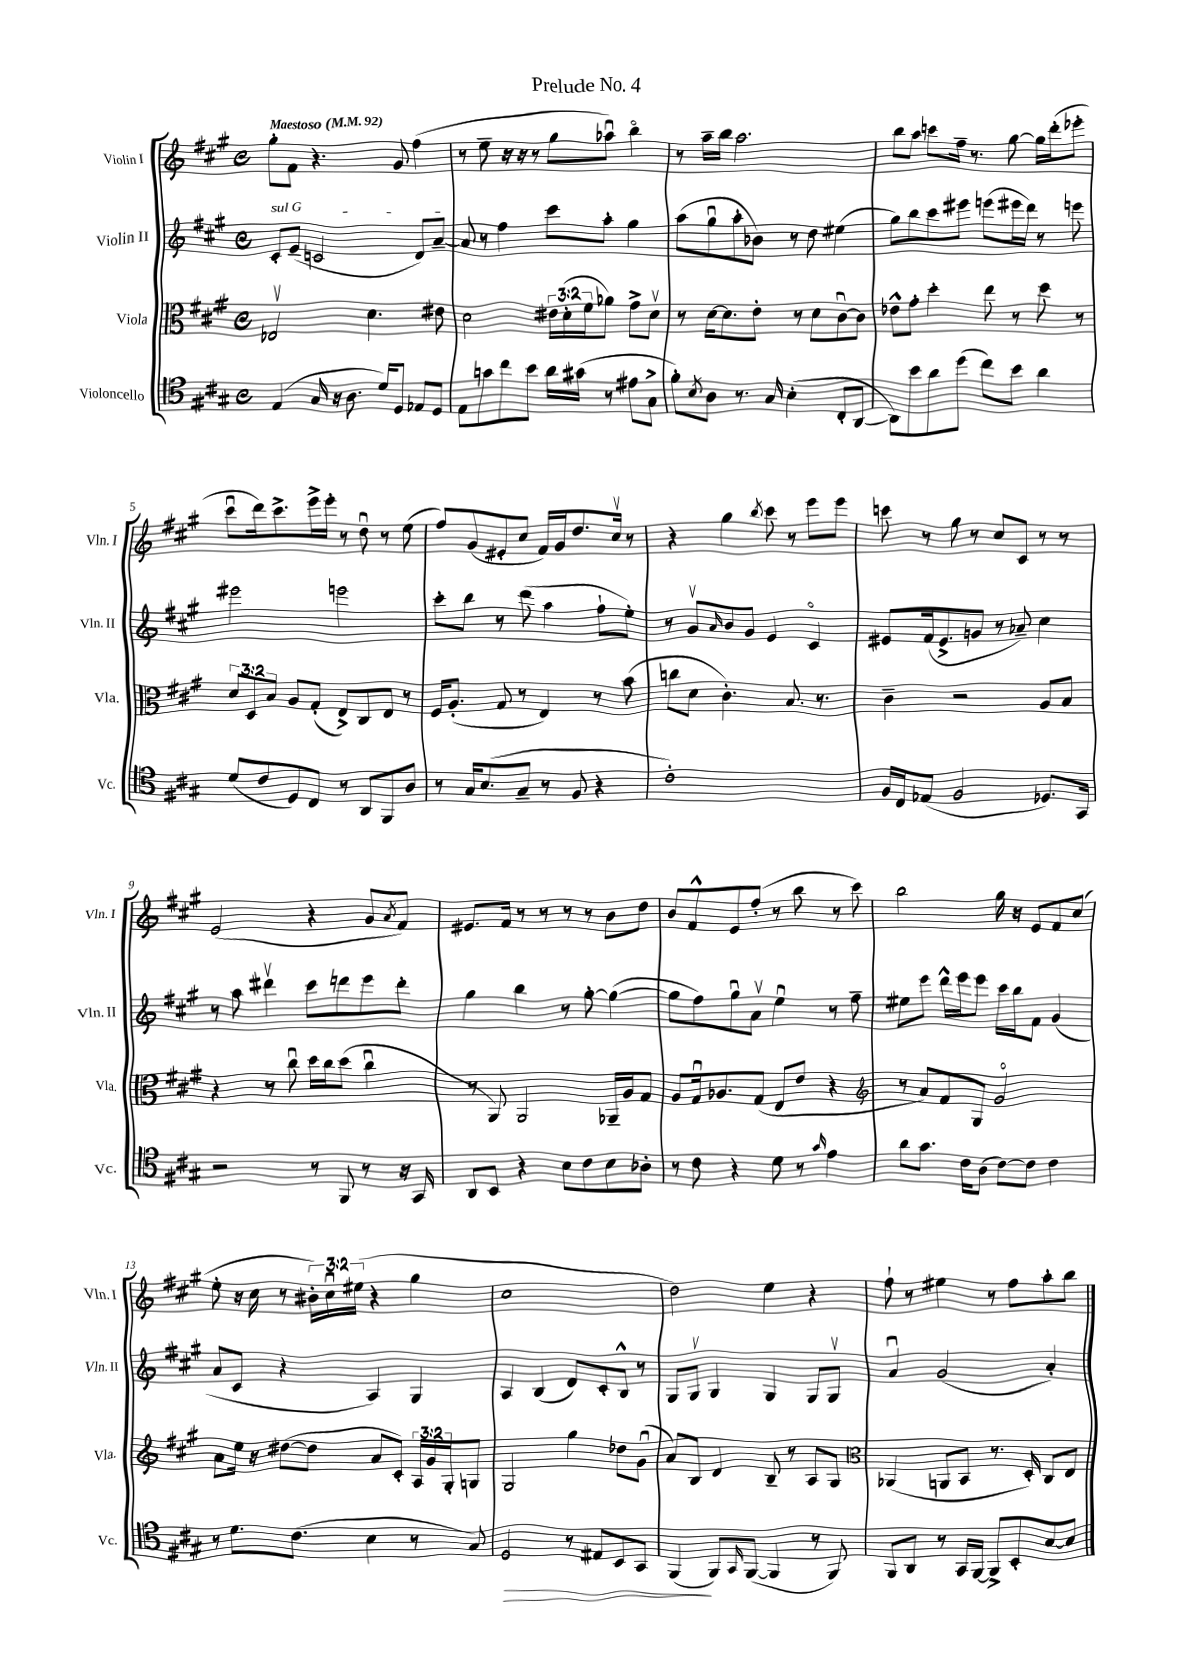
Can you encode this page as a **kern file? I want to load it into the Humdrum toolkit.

**kern	**dynam	**kern	**kern	**kern
*part4	*part4	*part3	*part2	*part1
*staff4	*staff4	*staff3	*staff2	*staff1
*I"Violoncello	*	*I"Viola	*I"Violin II	*I"Violin I
*I'Vc.	*	*I'Vla.	*I'Vln. II	*I'Vln. I
*clefC4	*	*clefC3	*clefG2	*clefG2
*k[f#c#g#]	*	*k[f#c#g#]	*k[f#c#g#]	*k[f#c#g#]
*M4/4	*	*M4/4	*M4/4	*M4/4
*met(c)	*	*met(c)	*met(c)	*met(c)
*MM92	*	*MM92	*MM92	*MM92
=1	=1	=1	=1	=1
!	!	!	!	!LO:TX:a:B:t=Maestoso
!	!	!	!LO:TX:a:i:t=sul G	!
(4E/	.	2E-Xv/	8c#'/L	8gg#'\L
.	.	.	(8e~/J	8f#\J
16G#/	.	.	2cn/	4.r
16r	.	.	.	.
8.A\	.	.	.	.
.	.	4.d\	.	.
16d/KL)	.	.	.	.
8D/J	.	.	.	8g#/
8E-X/L	.	.	8d/L)	(4ff#\
8D/J	.	8e#X\	[8a~/J	.
=2	=2	=2	=2	=2
8E\L	.	2d\	8a/]	8r
8gn\	.	.	8r	8ee~\
8cc#\	.	.	4ff#\	16r
.	.	.	.	16r
8b\J	.	.	.	8r
16a\LL	.	24e#X\LL	8ccc#\L	8gg#\L
.	.	(24d'\	.	.
(16g#X\JJ	.	.	.	.
.	.	24f#\J	.	.
8r	.	8a-X\J)	8aa'\J	8aa-Xu\J)
8e#X\L	.	8g#^\L	4gg#\	4bb\
8G#^\J	.	8dv\J	.	.
=3	=3	=3	=3	=3
8f#'\L)	.	8r	(8aa\L	8r
8qB/	.	.	.	.
8A\J	.	[16d\KL	8gg#u\	16aa~\LL
.	.	8.d\]	.	16bb\JJ
8.r	.	.	8aa'\	2.aa\
.	.	8e'\J	8b-X\J)	.
16G#/	.	.	.	.
(4B'\	.	8r	8r	.
.	.	8d\L	8dd\	.
8C#'/L	.	[8c#u\	(4ee#X\	.
[8AA/J	.	8c#\J]	.	.
=4	=4	=4	=4	=4
8AA\L])	.	8e-X^^\L	8gg#\L)	8bb\L
8b\	.	8g#'\J	8bb\	8aa\J
8a\	.	4dd'\	8ccc#\	8cccn\L
(8dd\J	.	.	8eee#X\J	16ff#~\Jk
.	.	.	.	8.r
8cc#\L)	.	8ee\	(8eeen\L	.
8b\J	.	8r	16eee#X\L	[8gg#\
.	.	.	16ddd\JJ)	.
4a\	.	8dd\	8r	16gg#\LL]
.	.	.	.	(16ddd'\J
.	.	8r	8eeen\	8eee-X'\J
!!LO:LB:g=z
=5	=5	=5	=5	=5
(8d/L	.	12d/L	2eee#X\	8ccc#u\L
.	.	12D/	.	.
8c#/	.	.	.	16ddd\k)
.	.	12B/J	.	.
.	.	.	.	8.ccc#^\
8D/)	.	8A/L	.	.
8C#/J	.	(8G#'/J	.	16eee^\L
.	.	.	.	16eee'\JJ
8r	.	8E^/L)	2eeen\	8r
8AA/L	.	8C#/	.	8ddu\
8FF#/	.	8E/J	.	8r
8A/J	.	8r	.	(8ee\
=6	=6	=6	=6	=6
8r	.	16F#/KL	8ccc#'\L	8ff#/L)
.	.	(8.A'/J	.	.
16G#/KL	.	.	8bb\J	(8g#/
(8.B/	.	.	.	.
.	.	8G#/	8r	8e#X'/
8G#~/J	.	8r	(8ddd\	8cc#/J
8r	.	4E/)	4aa\	16f#/LL)
.	.	.	.	16g#/J
8F#/	.	.	.	8.dd/
4r	.	8r	8ff#`\L	.
.	.	.	.	16cc#v/Jk
.	.	(8b\	8ee'\J)	8r
=7	=7	=7	=7	=7
1c#')	.	8ccn\L	8r	4r
.	.	8d\J	8g#v/L	.
.	.	.	16qqa/	.
.	.	4.c#'\)	8b/	4gg#\
.	.	.	8g#/J	.
.	.	.	.	8qbb/
.	.	.	4e/	8ccc#\
.	.	8.B/	.	8r
.	.	.	4c#/	8eee\L
.	.	8.r	.	.
.	.	.	.	8eee\J
=8	=8	=8	=8	=8
16F#/LL	.	4c#~\	8e#X/L	8cccn\
16C#/J	.	.	.	.
(8E-X/J	.	.	(16f#/k	8r
.	.	.	8.e#^/	.
2F#/	.	2r	.	8gg#\
.	.	.	8gn/J	8r
.	.	.	8r	8cc#/L
.	.	.	8a-X~/)	8c#/J
8.D-X/L)	.	8A/L	4cc#\	8r
.	.	8B/J	.	8r
16GG#/Jk	.	.	.	.
!!LO:LB:g=z
=9	=9	=9	=9	=9
2r	.	4r	8r	(2e/
.	.	.	8aa\	.
.	.	8r	4ddd#Xv\	.
.	.	8cc#u\	.	.
8r	.	16dd\LL	8ccc#\L	4r
.	.	16cc#\J	.	.
8FF#/	.	(8dd\J	8dddn\	.
8r	.	4cc#u\	8eee\	8g#/L
.	.	.	.	8qa/
16r	.	.	8ddd'\J	8f#/J)
16GG#/	.	.	.	.
=10	=10	=10	=10	=10
8AA/L	.	8r	4gg#\	8.e#X/L
8BB/J	.	8AA/)	.	.
.	.	.	.	16f#/Jk
4r	.	2AA/	4bb\	8r
.	.	.	.	8r
8B\L	.	.	8r	8r
8c#\	.	.	[8gg#'\	8r
8B\	.	16AA-X~/LL	(4gg#\_	8b\L
.	.	16A/J	.	.
8A-X'\J	.	8G#/J	.	8dd\J
=11	=11	=11	=11	=11
8r	.	8A/L	8gg#\L]	8b/L
8c#\	.	16G#u/k	8ff#\)	8f#^^/
.	.	8.A-X/	.	.
4r	.	.	8gg#u\	8e/
.	.	(8G#/J	8av\J	(8ff#'/J
8d\	.	8E/L	4eeu\	8r
8r	.	8e/J	.	8bb\
16qqg#/	.	.	.	.
4e\	.	4r	8r	8r
.	.	.	8ff#~\	8ccc#\)
=12	=12	=12	=12	=12
*	*	*clefG2	*	*
8a\L	.	8r	8ee#X\L	2bb\
8.g#\J	.	8a/L)	8eee\J	.
.	.	8f#/	16ddd^^\LL	.
16c#\KL	.	.	16eee\J	.
(8A\J	.	8G#/J	8eee\J	.
[8c#\L)	.	2g#/	16ccc#\LL	16gg#\
.	.	.	16bb\J	16r
8c#\J]	.	.	8f#\J	8e/L
4c#\	.	.	(4g#/	8f#/
.	.	.	.	(8cc#/J
!!LO:LB:g=z
=13	=13	=13	=13	=13
8r	.	8a\L	8a/L	8ee'\
8.d\L	.	16ee\Jk	8c#/J	16r
.	.	16r	.	16cc#\
.	.	([8dd#X\L	4r	8r
(8.c#\J	.	.	.	.
.	.	8dd#\J]	.	24b#X'\LL)
.	.	.	.	24cc#u\
.	.	.	.	(24ee#X\JJ
4B\	.	8a/L	4A/)	4r
.	.	8c#'/J)	.	.
8r	.	24A/LL	4G#/	4gg#\
.	.	24g#/	.	.
.	.	24G#'/J	.	.
8G#/)	.	8Gn/J	.	.
=14	=14	=14	=14	=14
!	!LO:HP:b	!	!	!
2D/	>	2G#/	4A/	1cc#
.	.	.	(4B/	.
8r	.	4gg#\	8d/L)	.
8E#X/L	.	.	8c#'/	.
8BB/	.	8dd-X\L	8B^^/J	.
8GG#/J	.	(8g#u\J	8r	.
=15	=15	=15	=15	=15
(4FF#/	.	8a/L)	8G#/L	2dd\)
.	.	8B/J	8G#v/J	.
8FF#/L)	]	4d/	4G#/	.
16qqGG#/	.	.	.	.
([8FF#/J	.	.	.	.
4FF#/]	.	8B~/	4G#/	4ee\
.	.	8r	.	.
8r	.	8A/L	8G#/L	4r
8FF#/)	.	8G#/J	8G#v/J	.
=16	=16	=16	=16	=16
*	*	*clefC3	*	*
8FF#/L	.	(4AA-X/	4au/	8ff#`\
8AA/J	.	.	.	8r
8r	.	8AAn/L	(2g#/	4ee#X\
16GG#/LL	.	8BB/J	.	.
[16FF#/JJ	.	.	.	.
8FF#^/L]	.	8.r	.	8r
8BB'/	.	.	.	8ff#\L
.	.	16D'/)	.	.
[8B/	.	8C#/L	4a'/)	8aa'\
8B/J]	.	8E/J	.	8bb\J
==	==	==	==	==
*-	*-	*-	*-	*-
